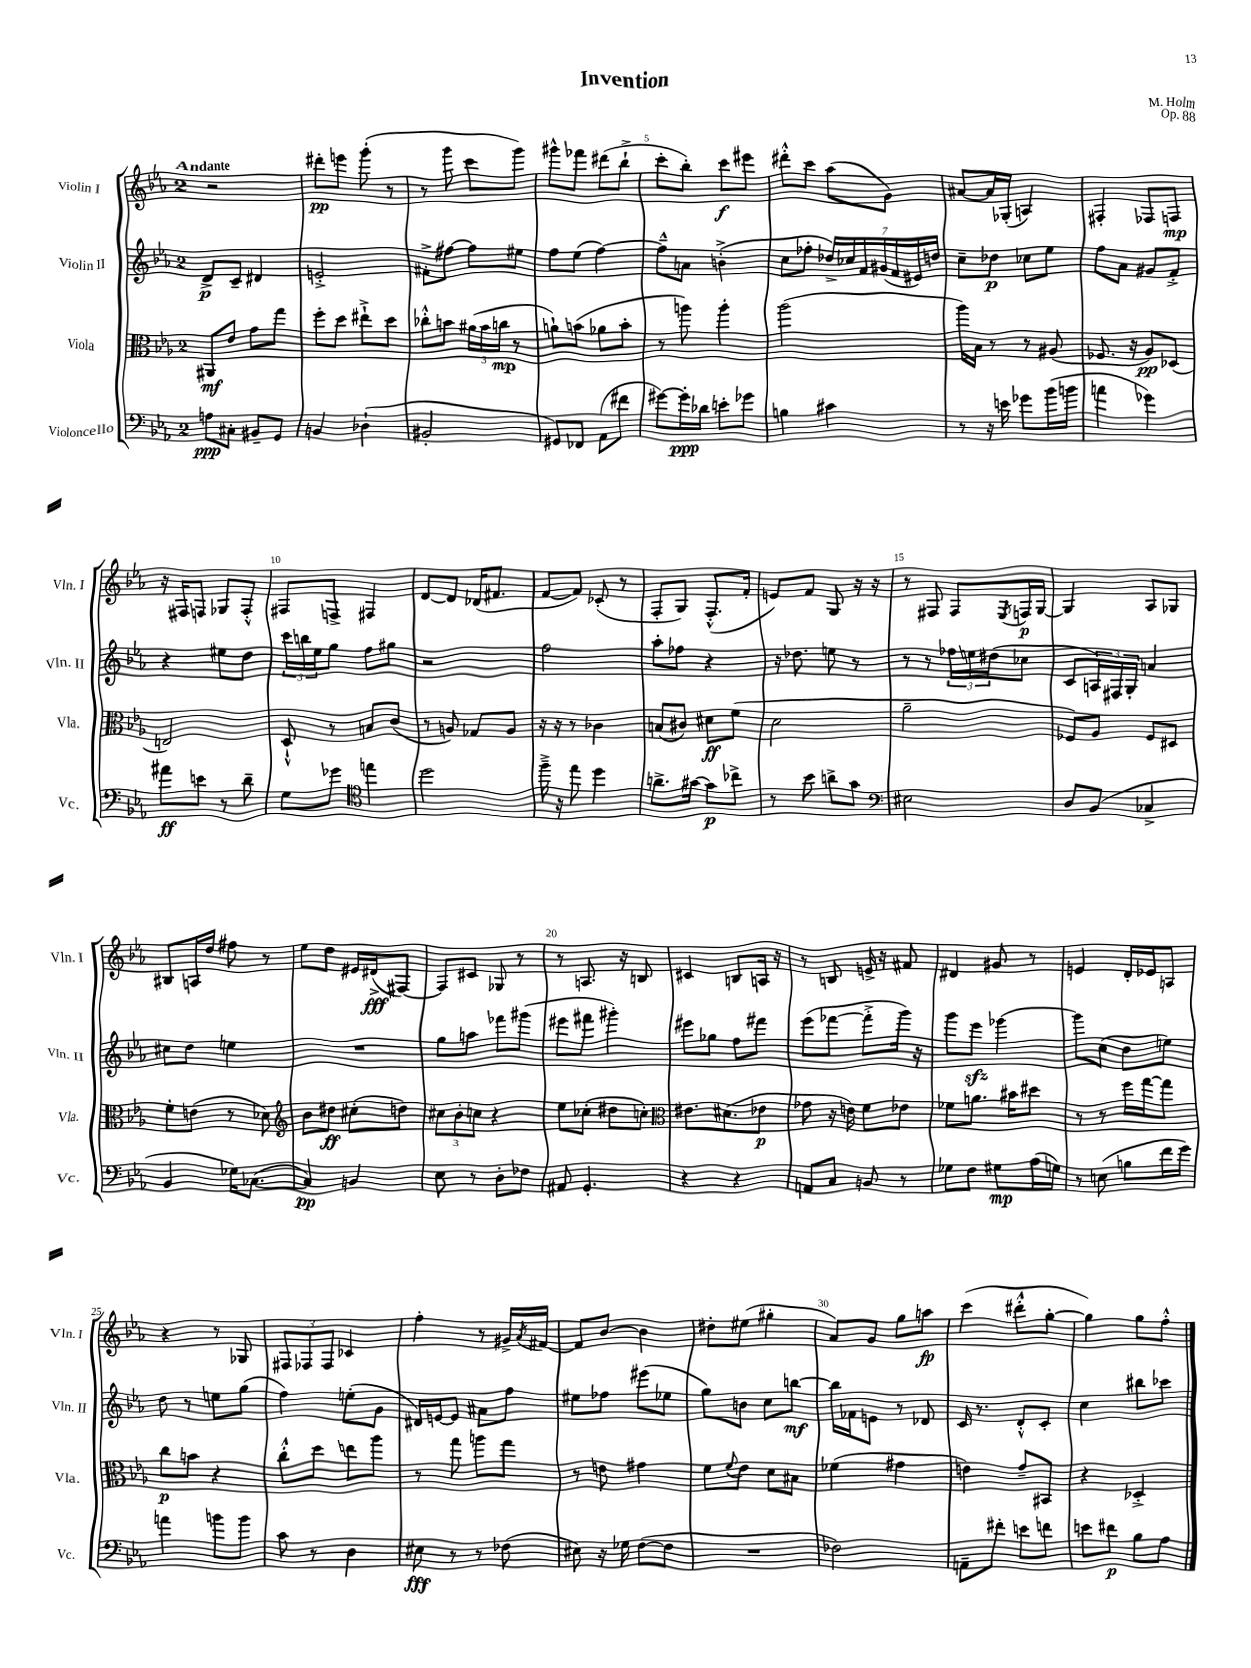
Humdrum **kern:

**kern	**kern	**kern	**kern
*staff4	*staff3	*staff2	*staff1
*clefF4	*clefC3	*clefG2	*clefG2
*k[b-e-a-]	*k[b-e-a-]	*k[b-e-a-]	*k[b-e-a-]
*M2/4	*M2/4	*M2/4	*M2/4
8A	8AA#	8d^	2r
8C#'	8e-	8c~	.
8BB#~	8g	4d#	.
8GG	8gg	.	.
=	=	=	=
4BB	8ff'	2e'^	8ddd#'
.	8dd	.	8eee
(4D-`	8ee#`^	.	(8ggg'
.	8dd	.	8r
=	=	=	=
2BB#'	8cc-'^^	8f#'^	8r
.	8b	[8ff#	8ggg
.	(24a#	8ff#]	8ccc
.	24b	.	.
.	24cc	.	.
.	8r	8ee#	8ggg)
=	=	=	=
8GG#)	8a`)	8ff	8ggg#^^
8FF-	(8b	(8ee-	8fff-
(8AA-	8a-	[4ff)	(8ddd#
8f#	8b'	.	8bb-`^
=	=	=	=
[8g#)	8r	8ff~^^]	8ccc'
16g#']	8aa)	8a	8bb-')
16d-	.	.	.
8e'	4aa'	(4b'^	8ccc
8g-	.	.	8eee#
=	=	=	=
4B	(2aa-	8cc	8ddd#'^^
.	.	8ff-'	8ccc
4c#	.	28dd-^)	(8aa-
.	.	28cc-	.
.	.	28f	.
.	.	(28g#	.
.	.	.	8g)
.	.	28f	.
.	.	28e#)	.
.	.	28dd	.
=	=	=	=
8r	16aa-)	8cc~	[8a#
.	16B-	.	.
16r	8r	8dd-	16a#]
16e	.	.	(16G-'
8g-	8r	8cc-	4A)
(16b-	(8A#	8ee-	.
16b	.	.	.
=	=	=	=
4a	8.F-	8ff	4F#'
.	.	8a-	.
.	16r	.	.
4g-)	8A-)	8g#	8F-
.	(8D-	8f'^	8F
=	=	=	=
8a#	2E)	4r	16r
.	.	.	16F#
8e	.	.	8F
8r	.	8ee#	8G-
8d~	.	8dd	8F'^^
=	=	=	=
8G	8D`^^	24ccc	8F#
.	.	24bb	.
.	.	24ee-	.
8g-	8r	8gg	8F^
*clefC4	*	*	*
4ee	8B	8ff	4F#
.	(8c	8gg#	.
=	=	=	=
2dd	8r	2r	[8d
.	8A)	.	8d]
.	8G-	.	(16d-
.	.	.	8.f#
.	8A	.	.
=	=	=	=
16ff~^	16r	2ff	[8f
16r	16r	.	.
8ee-	8r	.	8f])
4dd	4c-	.	(8c-'
.	.	.	8r
=	=	=	=
8.a^	(8B	8aa-'	8F'
.	8c#)	8ff-	8G)
[16g#	.	.	.
8g#]	8d#	4r	(8.F'^^
8cc-^	(8f	.	.
.	.	.	16f'
=	=	=	=
8r	2d	16r	8e)
.	.	8.dd-	.
8b-	.	.	8f
8a^	.	8ee	8G
8g	.	8r	16r
.	.	.	16r
=	=	=	=
*clefF4	*	*	*
2E#	2a-~	8r	8r
.	.	8r	8F#
.	.	24ff-	8F#
.	.	24ee	.
.	.	(24dd#	.
.	.	.	8qE-
.	.	8cc-	16F
.	.	.	[16G
=	=	=	=
8D	8F-)	8c	4G]
(8BB-	8A-	24A)	.
.	.	24F#	.
.	.	24G'	.
4C-^	8F-	4a	8A-
.	8D#	.	8G-
=	=	=	=
4BB-	8f'	8cc#	8B#
.	(8e	8dd	16A
.	.	.	16dd
16G-)	8r	4ee	8ff#
([8.C-	.	.	.
.	8d-)	.	8r
=	=	=	=
*	*clefG2	*	*
4C-])	8b-	2r	8ee-
.	8dd#	.	8dd
4BB	(8cc#'	.	16e#
.	.	.	(16d#^
.	8dd)	.	[8F#)
=	=	=	=
8E-	12cc#	8gg	8F#]
.	12b-'	.	.
8r	.	8aa	8c#
.	12cc	.	.
8D'	4r	8fff-	8G-
8F-	.	(8ggg#	8r
=	=	=	=
8AA#	8ee-	8eee#	8r
4.GG'	(8cc-'	8fff#	8.A
.	8dd#	4ggg#')	.
.	.	.	16r
.	8cc')	.	8B
=	=	=	=
*	*clefC3	*	*
4r	8.e#	8eee#	4c#
.	.	8gg-	.
.	(8.d#	.	.
4r	.	8ff	8B
.	8e-	8fff#	16A
.	.	.	16r
=	=	=	=
8AA	8g-	(8eee-	8r
8C	16r	[8fff-	8B
.	16e)	.	.
8BB	8f	8fff-'^]	16e^
.	.	.	16r
8r	8e-	16ggg)	8f#
.	.	16r	.
=	=	=	=
8G-	8f-	8ggg	4d#
8F	8.a	8eee-	.
8G#	.	[4ggg-	8g#
.	16b#	.	.
(16A-	8dd#	.	8r
16G)	.	.	.
=	=	=	=
8r	8r	8ggg-]	4e
(8E	8r	(8cc	.
8B	16ff	8dd	16d'
.	[16gg	.	16e-
16f	8gg]	8ee)	8A
16g)	.	.	.
=	=	=	=
4a	8cc	8dd	4r
.	8b	8r	.
8b	4r	8ee	8r
8b	.	(8gg	8G-
=	=	=	=
8c	8cc'^^	4ff)	12F#
.	.	.	12F-
8r	8dd	.	.
.	.	.	12F-
4D	8ee	(8ee'	4c-
.	8aa-	8g	.
=	=	=	=
8E#	8r	16d#)	4ff'
.	.	[16e	.
8r	8gg	8e]	.
8r	8aa	8a#	8r
(8F-	8gg	8ff	16g#^
.	.	.	8qa-
.	.	.	[16f#
=	=	=	=
8E#)	8r	8ee#	8f#]
16r	8e	8ff-	[8b-
16G-	.	.	.
([8F	4g#	(8eee#	4b-]
8F]	.	8ee-	.
=	=	=	=
2r	8f	8gg)	8dd#'
.	8qqf	.	.
.	8e-	8b	(8ee#
.	8d	8cc	4gg#'
.	8B#	[8bb	.
=	=	=	=
2F-)	(4f-	16bb]	8a-)
.	.	16f-	.
.	.	8e	8g
.	4g#	8r	8gg
.	.	8d-	8aa
=	=	=	=
8AA~	4e)	16c	(4ccc
.	.	8.r	.
8f#'	.	.	.
8e	8g~	8d'^^	8ddd#'^^
8f	8BB#	8c'	[8gg'
=	=	=	=
8e	4r	4cc	4gg])
8f#	.	.	.
8B-	4D-'^	8bb#	8gg
8A-	.	8ccc-	8ff'^^
==	==	==	==
*-	*-	*-	*-
